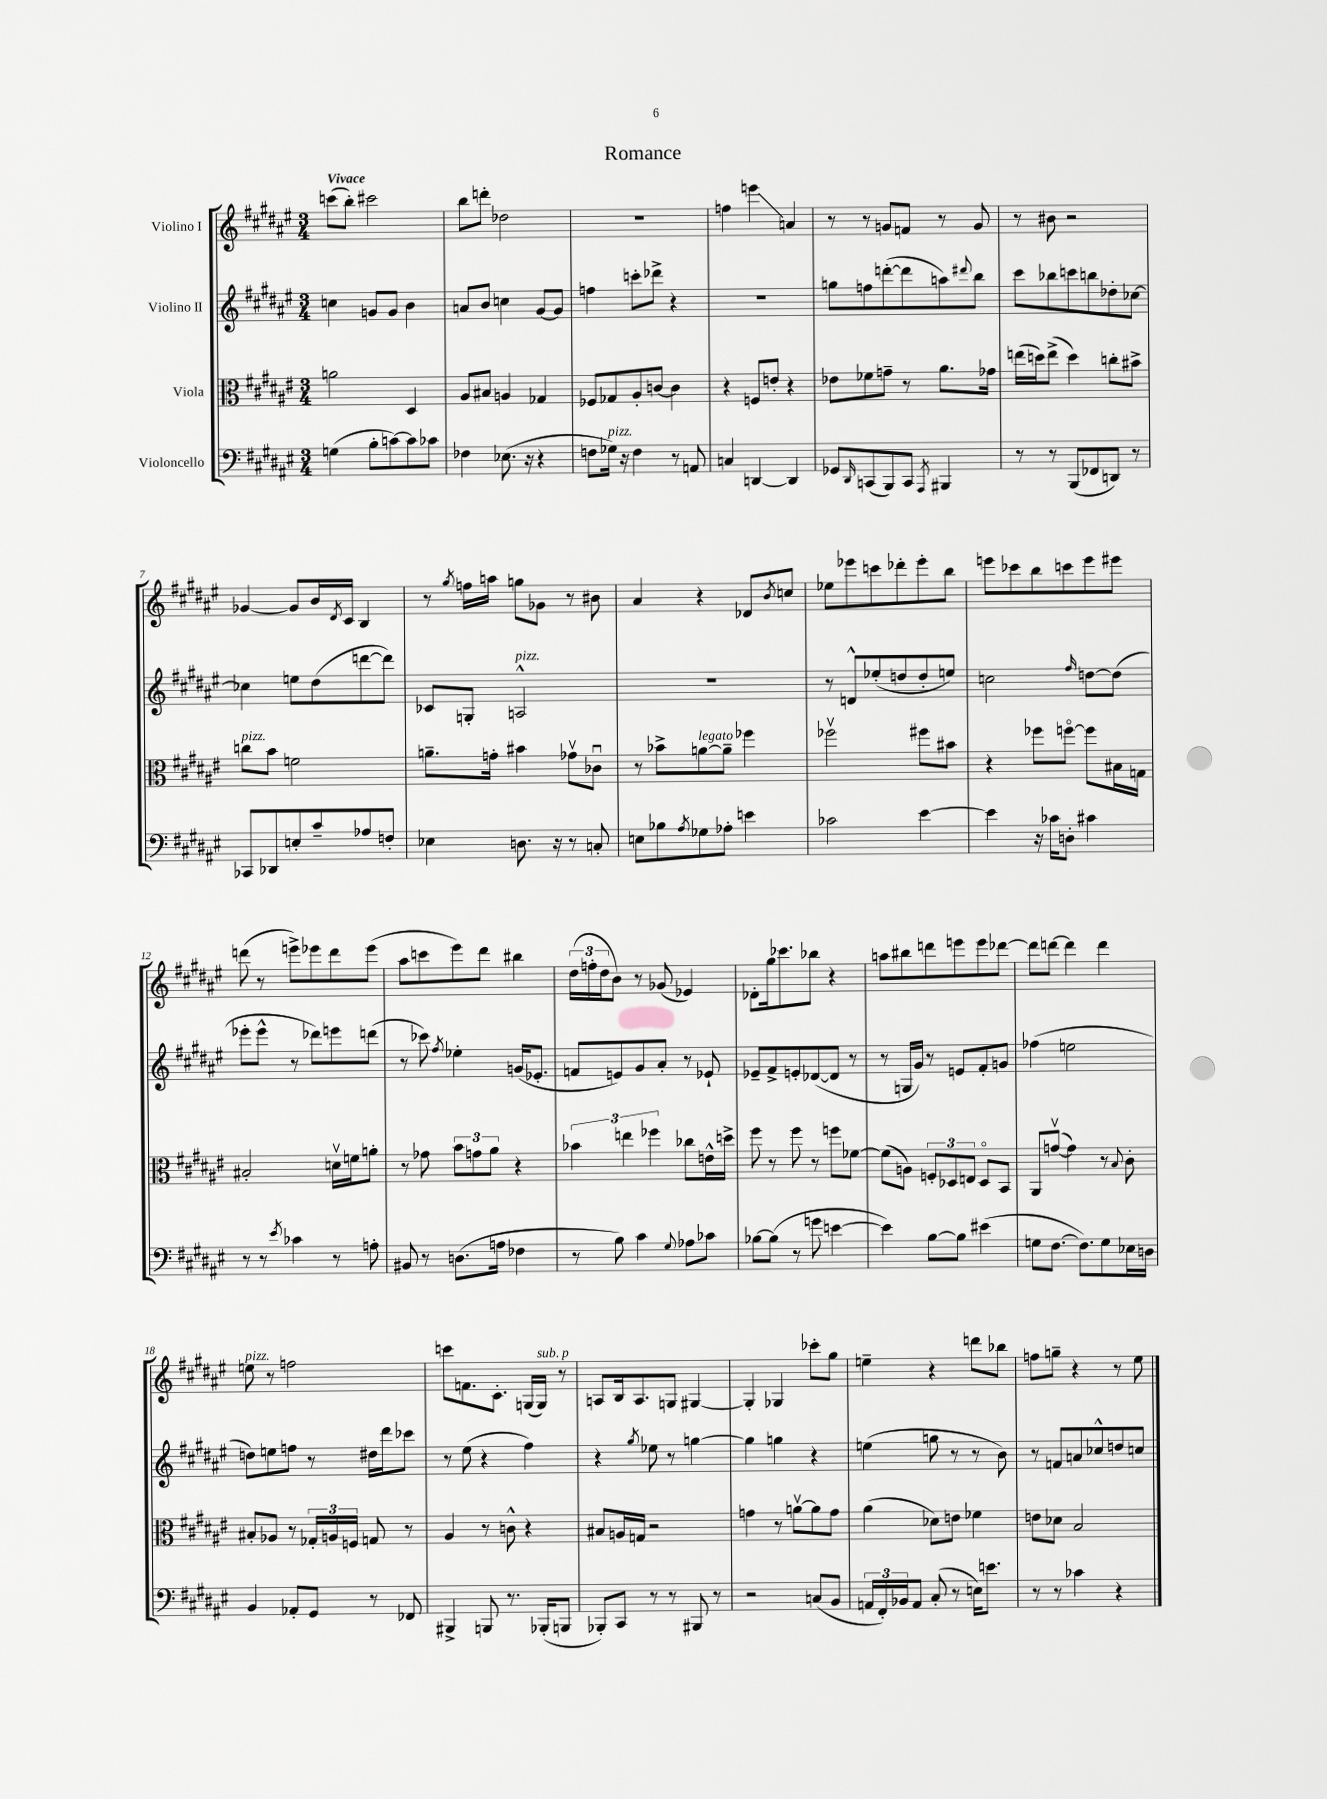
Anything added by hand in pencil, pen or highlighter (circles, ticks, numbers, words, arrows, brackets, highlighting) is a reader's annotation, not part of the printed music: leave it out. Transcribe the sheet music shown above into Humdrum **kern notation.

**kern	**kern	**kern	**kern
*staff4	*staff3	*staff2	*staff1
*clefF4	*clefC3	*clefG2	*clefG2
*k[f#c#g#d#a#e#]	*k[f#c#g#d#a#e#]	*k[f#c#g#d#a#e#]	*k[f#c#g#d#a#e#]
*M3/4	*M3/4	*M3/4	*M3/4
(4G\	2a\	4cc\	(8ccc\L
.	.	.	8bb'\J)
8B'\L	.	8g/L	2ccc#\
[8c\)	.	8g/J	.
8c\]	4D#/	4b\	.
8c-\J	.	.	.
=	=	=	=
4F-\	8A#/L	8a/L	8bb\L
.	8B#/J	8b/J	8ddd'\J
(8.E-\	4A/	4cc\	2dd-\
16r	.	.	.
4r	4G-/	[8g#/L	.
.	.	8g#/]J	.
=	=	=	=
8F\L	8F-/L	4ff\	2.r
16G-\Jk)	8G-/	.	.
16r	.	.	.
4F\	8A#'/	8ccc'\L	.
.	[8c/J	8ddd-^\J	.
8r	4c\]	4r	.
8AA/	.	.	.
=	=	=	=
4C/	4r	2.r	4ff\
[4DD/	8F/L	.	4eee\
.	8e'/J	.	.
4DD/]	4r	.	4a/
=	=	=	=
8GG-/L	8e-\L	8gg\L	8r
16qqDD#/	.	.	.
(8CC/	8f-\	8ff\	8r
8BBB/)	8g~\J	([8ddd'\	8g/L
8CC/J	8r	8ddd\]	8f/J
8qAAA#/	.	.	.
4BBB#/	8.a#\L	8aa\)	8r
.	.	8qqddd#/	.
.	.	8bb\J	8g/
.	16g-\Jk	.	.
=	=	=	=
8r	(16ee\LL	8ccc#\L	8r
.	16dd\J)	.	.
8r	(8ee^\J	8bb-\	8b#\
(8BBB/L	4dd\)	8ccc\	2r
8FF-/	.	8bb\	.
8DD/J)	8cc'\L	8dd-'\	.
8r	8b#^\J	[8cc-\J	.
=	=	=	=
8CC-/L	8cc\L	4cc-\]	[4g-/
8DD-/	8b\J	.	.
8E'/	2f\	8ee\L	8g-/]L
8c#~/	.	(8dd#\	16b/L
.	.	.	8qd#/
.	.	.	16c#/JJ
8A-/	.	[8ddd\	4B/
8F'/J	.	8ddd\]J)	.
=	=	=	=
4E-\	8.a~\L	8c-/L	8r
.	.	.	8qgg#/
.	.	8G'/J	16ff\LL
.	16g'\Jk	.	16aa\JJ
8.D\	4b#\	2A^^/	8gg\L
.	.	.	8g-\J
16r	.	.	.
8r	8g-v\L	.	8r
8C'/	8c-u\J	.	8b#\
=	=	=	=
8E\L	8r	2.r	4a#/
8B-\	8b-^\L	.	.
8qA#/	.	.	.
8G-\	[8a\	.	4r
8A-'\J	8a~\]J	.	.
4e\	4ff-\	.	8d-/L
.	.	.	8qb/
.	.	.	8cc/J
=	=	=	=
2c-\	2ff-v\	8r	8ee-\L
.	.	8d^^/L	8eee-\
.	.	(8ee-'/	8ccc\
.	.	8dd/	8ddd-'\
[4e#\	8ff#\L	8dd'/	8eee-'\
.	8b#\J	8ee/J)	8bb\J
=	=	=	=
4e#\]	4r	2cc\	8eee\L
.	.	.	8ccc-\
16r	8ff-\L	.	8bb\
16c-\LK	.	.	.
8D'\J	[8ffo\J	.	8ccc\
.	.	16qqff#/	.
4c#\	8ff\]L	[8dd\L	8eee\
.	16B#\L	(8dd\]J	8eee#\J
.	16G\JJ	.	.
=	=	=	=
8r	2B#'/	8eee-'\L	(8ddd\
8r	.	8eee-^^\J	8r
8qe#/	.	.	.
4c-\	.	8r	8eee^\L)
.	.	8ddd-\L)	8eee-\
8r	16dv\LL	8eee\	8ddd\
.	16f\J	.	.
8A'\	8a'\J	(8ddd\J	(8eee-\J
=	=	=	=
8BB#/	8r	8r	8aa#\L
8r	8g-\	8ccc-\)	8ccc\
.	.	8qff#/	.
(8.D\L	12b\L	4ee-'\	8eee#\)
.	12g\	.	.
.	.	.	8ddd#\J
.	12a#\J	.	.
16A\Jk	.	.	.
4F-\	4r	(16g/LK	4bb#\
.	.	8.e-'/J	.
=	=	=	=
8r	6b-\	8f/L	(24dd#\LL
.	.	.	24ff'\
.	.	.	24dd#\J
8B\)	.	8e/)	8b\J)
.	6ee\	.	.
4c#\	.	8g#/	8r
.	6ff-\	.	.
.	.	8a#'/J	(8g-/
8qqG#/	.	.	.
8A-\L	8cc-\L	8r	4e-/)
8c-\J	16e^^\L	8e-`/	.
.	16dd^\JJ	.	.
=	=	=	=
[8B-\L	8ff#\	8e-~/L	8d-'\L
(8B-\]J	8r	8f#^/	16gg#\k
.	.	.	8.ccc-\
8r	8ff#\	8e'/	.
8g\	8r	([8d-/	8bb-\J
[4e\	8ff\L	8d-/]J	4r
.	[8f-\J	8r	.
=	=	=	=
4e\])	(8f-\]L	8r	8aa\L
.	8A\J)	16G/LL	8bb#\
.	.	16g#/JJ)	.
[8B\L	12F'/L	8r	8ddd\
.	12D-/	.	.
8B\]J	.	8e/L	8eee\
.	12E/J	.	.
(4e#\	8D-o/L	8f#'/	8eee\
.	8BB/J	8g/J	[8ddd-\J
=	=	=	=
8G\L	8AA#/L	(4ff-\	8ddd-\]L
[8.F#\J	([8gv/J	.	[8ddd\J
.	4g\])	2ee\	4ddd\]
8.F#\]L)	.	.	.
8G\	8r	.	4ddd\
.	8qqB/	.	.
16E-\L	8c#'\	.	.
16D\JJ	.	.	.
=	=	=	=
4BB/	8B#'/L	8dd\L)	8ee\
.	8A-/J	8ee\	8r
8AA-'/L	8r	8ff\J	2ff\
8GG#/J	24G-'/LL	8r	.
.	24A/	.	.
.	24F/JJ	.	.
8r	8G/	16dd#\LL	.
.	.	16ddd#\J	.
8FF-/	8r	8ccc-\J	.
=	=	=	=
4BBB#^/	4A#/	8r	8ccc\L
.	.	(8ee#\	8.f\
8BBB/	8r	4r	.
.	.	.	8.c#'\J
8.r	8c^^\	.	.
.	4r	4ff#\)	(16G/LL
(16BBB-'/LK	.	.	16G/JJ)
8BBB/J	.	.	8r
=	=	=	=
8BBB-'/L)	8B#/L	4r	8A/L
8CC#/J	16A/L	.	16B/k
.	16G/JJ	.	8.A/
.	.	8qgg#/	.
8r	2r	8ee-\	.
8r	.	8r	8G/J
8BBB#/	.	[4gg\	[4G#/
8r	.	.	.
=	=	=	=
2r	4g\	4gg\]	4G#'/]
.	8r	4gg\	4G-/
.	[8av\L	.	.
(8C/L	8a\]	4r	8ccc-'\L
8BB/J	8g\J	.	8gg#\J
=	=	=	=
24AA/LL	(4a#\	(4ee\	4ee~\
24FF#'/)	.	.	.
24BB-/J	.	.	.
8AA/J	.	.	.
(8C#'/	8d-\L)	8gg\	4r
8r	8e\J	8r	.
16E\LK)	4f-\	8r	8ddd\L
8.e\J	.	.	.
.	.	8b\)	8bb-\J
=	=	=	=
8r	8e\L	8r	8ff\L
8r	8d-\J	8f/L	8gg~\J
4c-\	2B/	8a/	4r
.	.	8cc-^^/	.
4r	.	8dd/	8r
.	.	8cc/J	8ee#\
==	==	==	==
*-	*-	*-	*-
